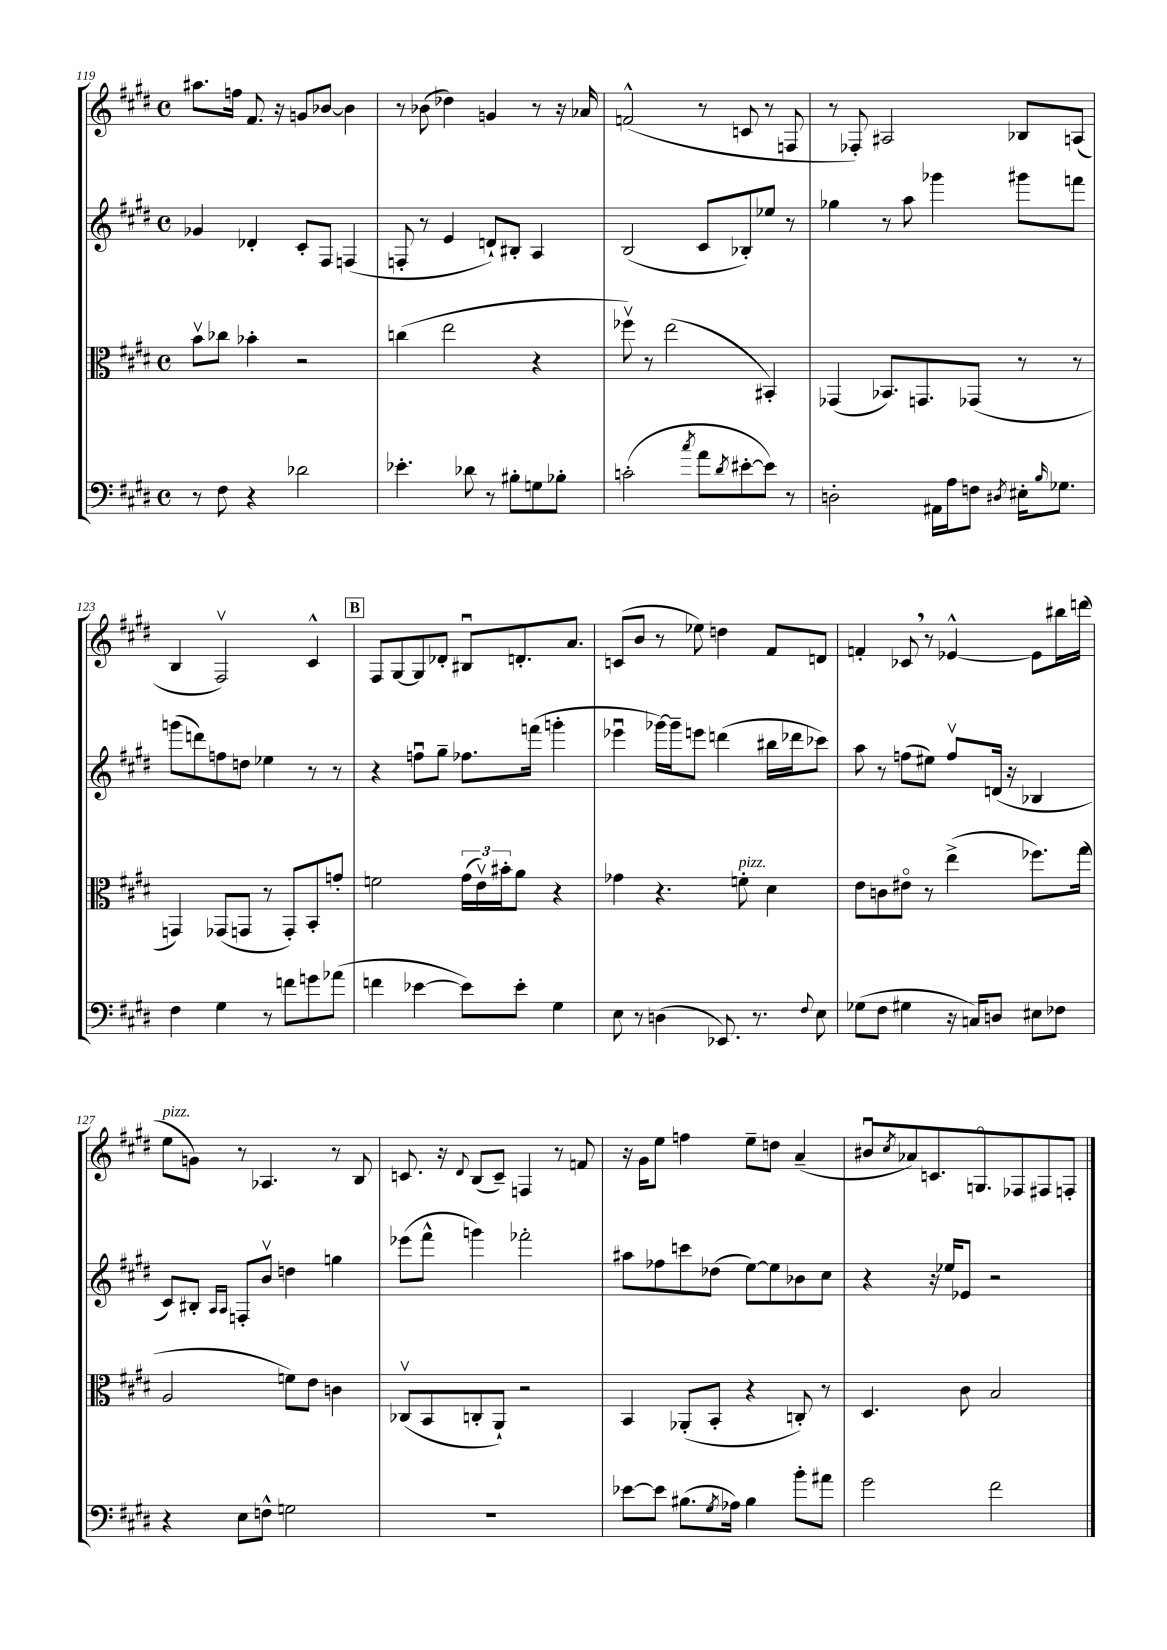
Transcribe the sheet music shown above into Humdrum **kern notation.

**kern	**kern	**kern	**kern
*staff4	*staff3	*staff2	*staff1
*clefF4	*clefC3	*clefG2	*clefG2
*k[f#c#g#d#]	*k[f#c#g#d#]	*k[f#c#g#d#]	*k[f#c#g#d#]
*M4/4	*M4/4	*M4/4	*M4/4
*met(c)	*met(c)	*met(c)	*met(c)
8r	8bv	4g-	8.aa#
8F#	8cc-	.	.
.	.	.	16ff
4r	4b-'	4d-'	8.f#
.	.	.	16r
2d-	2r	8c#'	8g
.	.	8F#	[8b-
.	.	(4F	4b-]
=	=	=	=
4.e-'	(4cc	8F'	8r
.	.	8r	(8b-
.	2ee	4e	4dd-)
8d-	.	.	.
8r	.	8d`)	4g
8B#'	.	8B#'	.
8G	4r	4A	8r
8B-'	.	.	16r
.	.	.	16a-
=	=	=	=
(2c'	8ff-v)	(2B	(2f^^
.	8r	.	.
.	(2ee	.	.
8qcc#	.	.	.
8a	.	8c#	8r
8qd#	.	.	.
[8e#'	.	8B-')	8c
8e#])	4BB#')	8ee-	8r
8r	.	8r	8F
=	=	=	=
2D'	(4GG-	4gg-	8r
.	.	.	8F-')
.	8.BB-)	8r	2A#
.	.	8aa	.
.	8.GG	.	.
16AA#	.	4ggg-	.
16A	.	.	.
8F	(8GG-	.	.
8qD#	.	.	.
16E#'	8r	8ggg#	8B-
16qqB	.	.	.
8.G-	.	.	.
.	8r	8fff	(8A
=	=	=	=
4F#	4GG)	(8ggg	4B
.	.	8ddd)	.
4G#	(8GG-	8ff	2F#v)
.	8GG	8dd	.
8r	8r	4ee-	.
8f	8GG')	.	.
8g	8BB'	8r	4c#^^
(8a-	8g'	8r	.
=	=	=	=
4f	2f	4r	8F#
.	.	.	[8G#
[4e-	.	8ffu	8G#]
.	.	8gg#~	8d-'
8e-])	(24g#	8.ff-	8B#u
.	24ev)	.	.
.	24b#'	.	.
8e-'	8a	.	8.d'
.	.	(16fff	.
4G#	4r	4ggg'	.
.	.	.	8.a
=	=	=	=
8E	4g-	4eee-u	(8c
8r	.	.	8b
(4D	4.r	[16ggg-)	8r
.	.	16ggg-~]	.
.	.	8eee	8ee-)
8.EE-)	.	(4ddd	4dd
.	8f'	.	.
8.r	.	.	.
.	4d#	16bb#	8f#
.	.	16ddd-	.
8qqF#	.	.	.
8E	.	8ccc-)	8d
=	=	=	=
(8G-	8e	8aa	4f'
8F#	8c	8r	.
4G#	8e#o	(8ff	8c-
.	8r	8ee#)	8r
16r	(4ee^	8ffv	[4e-^^
16C)	.	.	.
8D	.	(16d	.
.	.	16r	.
8E#	8.ff-)	4B-	8e-]
8F-	.	.	16bb#
.	(16gg#	.	(16ddd
=	=	=	=
4r	2A	8c#)	8ee
.	.	8B#'	8g)
.	.	16qqA	.
.	.	16qqA	.
8E	.	8F'	8r
8F^^	.	8bv	4.A-
2G	8f)	4dd	.
.	8e	.	.
.	4c	4gg	8r
.	.	.	8B
=	=	=	=
1r	(8C-v	(8eee-	8.c
.	8BB	8fff#^^	.
.	.	.	16r
.	.	.	8qqd#
.	8C'	4ggg)	(8B
.	8AA`)	.	8c~)
.	2r	2fff-'	4F
.	.	.	8r
.	.	.	8f
=	=	=	=
[8e-	4BB	8aa#	16r
.	.	.	16g#
8e-]	.	8ff-	8ee
(8.B#	(8AA-'	8ccc	4ff
.	8BB'	(8dd-	.
8qG#	.	.	.
16A-)	.	.	.
4B#	4r	[8ee)	8ee~
.	.	8ee]	8dd
8b'	8C')	8b-	(4a~
8a#	8r	8cc#	.
=	=	=	=
2g#	4.D#	4r	8b#u
.	.	.	8qcc#
.	.	.	8a-)
.	.	16r	8.c
.	.	16ee-	.
.	8c#	8e-	.
.	.	.	8.Go
2f#	2B	2r	.
.	.	.	8F-
.	.	.	8F#
.	.	.	8F'
==	==	==	==
*-	*-	*-	*-
